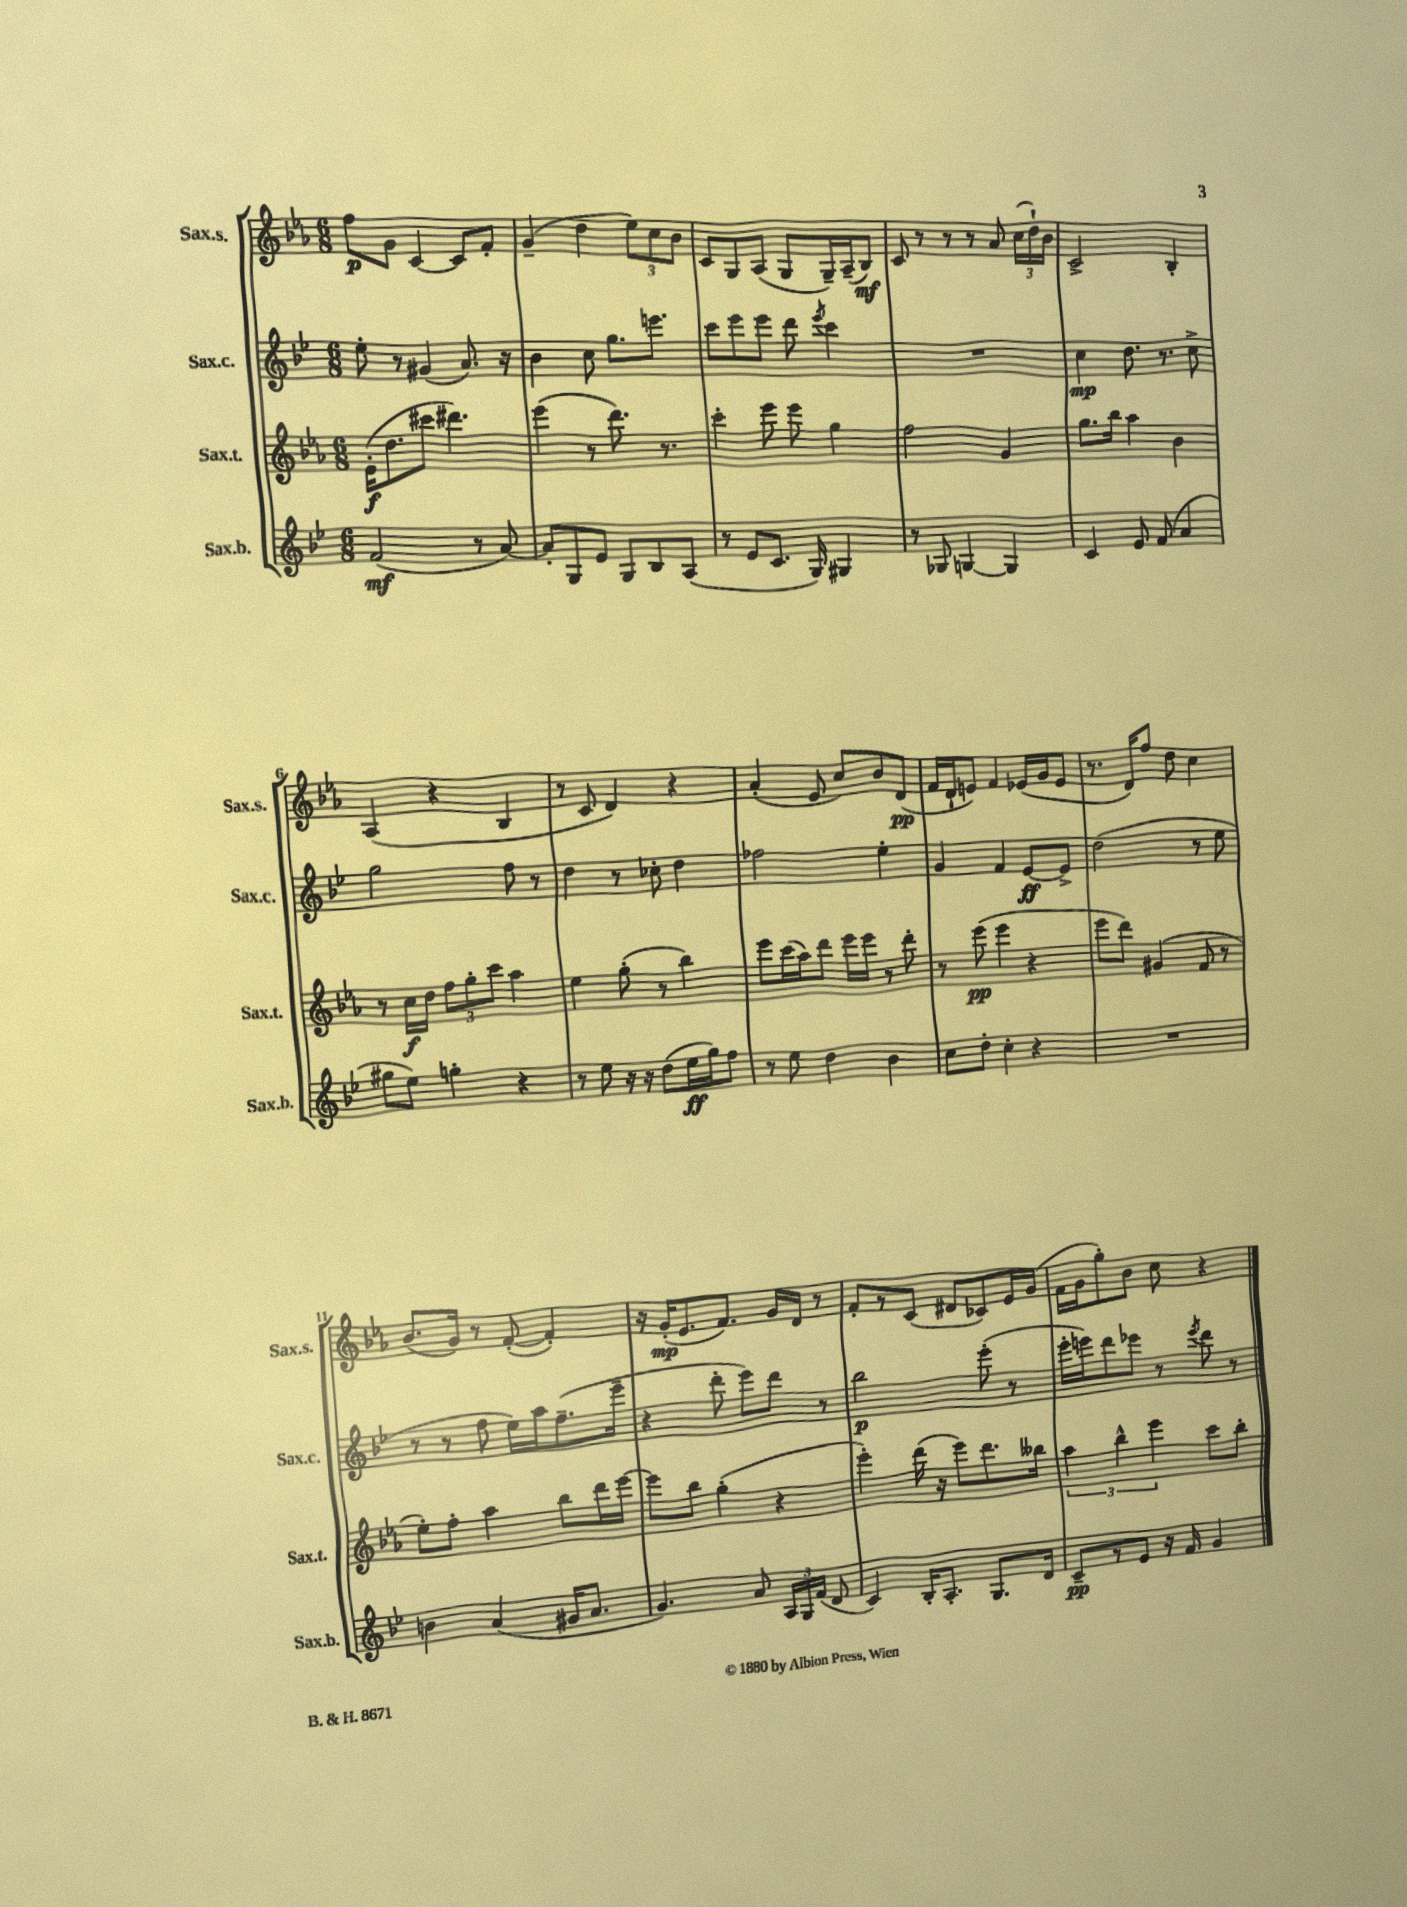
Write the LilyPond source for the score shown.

<<
\new StaffGroup <<
\new Staff = "s0" \with { instrumentName = "Sax.s." shortInstrumentName = "Sax.s." } {
    \clef treble \key ees \major \numericTimeSignature \time 6/8
    \autoBeamOff f''8[\p g'8] c'4~ c'8[ f'8]-. |
    g'4--( d''4 \tuplet 3/2 { ees''8[) c''8 bes'8] } |
    c'8[ g8 aes8]( g8[ g16--) aes16--( bes8]\mf) |
    c'8 r8 r8 r8 aes'8 \tuplet 3/2 { c''16[( d''16-!) bes'16] } |
    c'2-> bes4-. |
    aes4( r4 bes4 |
    r8 c'8 d'4) r4 |
    aes'4-.( ees'8 c''8[) bes'8 d'8]\pp( |
    f'16[ d'16-! e'8]) f'4 ees'16[( g'16 ees'8] |
    r8. d'16[) f''8] d''8 c''4 |
    bes'8.[( g'16]) r8 f'8~-.( f'4-.) |
    r16 g'16[-.\mp( ees'8. f'8.]) g'16[ d'16] r8 |
    f'8[-. r8 c'8]( dis'8[ ces'8) ees'16 g'16]( |
    f'16[ g'16 g''8-.) bes'8] c''8 r4 \bar "|." |
}
\new Staff = "s1" \with { instrumentName = "Sax.c." shortInstrumentName = "Sax.c." } {
    \clef treble \key bes \major \numericTimeSignature \time 6/8
    \autoBeamOff ees''8-. r8 gis'4( a'8.) r16 |
    bes'4 c''8 g''8.[ e'''8.] |
    c'''8[ ees'''8 ees'''8] d'''8 \acciaccatura { ees'''8 } c'''4 |
    R2. |
    c''4\mp d''8. r8. c''8-> |
    g''2 f''8 r8 |
    d''4 r8 ces''8-. d''4 |
    fes''2 ees''4-. |
    g'4 f'4 ees'8[~\ff ees'8]-> |
    d''2( r8 ees''8 |
    r8 r8 f''8 ees''16[) a''16 f''8.--( ees'''16]-- |
    r4 d'''8-. ees'''8[) d'''8] r8 |
    bes''2\p ees'''8-.( r8 |
    ees'''16[-. e'''16) d'''8 ees'''8] r8 \acciaccatura { ees'''8 } d'''8 r8 \bar "|." |
}
\new Staff = "s2" \with { instrumentName = "Sax.t." shortInstrumentName = "Sax.t." } {
    \clef treble \key ees \major \numericTimeSignature \time 6/8
    \autoBeamOff ees'16[-.\f( d''8. cis'''8] dis'''4.) |
    ees'''4( r8 d'''8.) r8. |
    c'''4-. ees'''8 ees'''8 g''4 |
    f''2 g'4 |
    g''8.[ bes''16] aes''4 bes'4 |
    r8 c''16[\f d''16] \tuplet 3/2 { f''8[ g''8-. c'''8] } aes''4 |
    ees''4 g''8-.( r8 bes''4) |
    ees'''8[ c'''16( aes''16) d'''8] ees'''16[ ees'''16] r8 d'''8-. |
    r8 ees'''8\pp( ees'''4 r4 |
    ees'''8[ d'''8]) gis'4( f'8 r8 |
    ees''8[-.) f''8]-. aes''4 bes''8[ d'''16 ees'''16]~ |
    ees'''8[ bes''8] g''4-.( r4 |
    ees'''4-.) d'''16( r16 ees'''8[) d'''8. beses''16] |
    \tuplet 3/2 { aes''4 bes''4-^ ees'''4 } c'''8[ bes''8]-. \bar "|." |
}
\new Staff = "s3" \with { instrumentName = "Sax.b." shortInstrumentName = "Sax.b." } {
    \clef treble \key bes \major \numericTimeSignature \time 6/8
    \autoBeamOff f'2\mf( r8 a'8~) |
    a'8[-. g8 ees'8] g8[ bes8 a8]( |
    r8 ees'8[ c'8.] g16) gis4 |
    r8 ges8 g4~ g4 |
    c'4 ees'8 f'8( a'4 |
    gis''8[ ees''8]) g''4-. r4 |
    r8 ees''8 r16 r16 d''8[( ees''16\ff g''16) f''8] |
    r8 ees''8 d''4 bes'4 |
    c''8[ d''8]-. c''4-. r4 |
    R2. |
    b'4 a'4( gis'16[ a'8.] |
    g'4.) a'8 \tuplet 3/2 { a16[ g16 f'16]( } d'8 |
    c'4) bes16[-. a8.]-. g8.[ d'16] |
    c'8[--\pp r8 ees'8] r16 f'16 g'4 \bar "|." |
}
>>
>>
